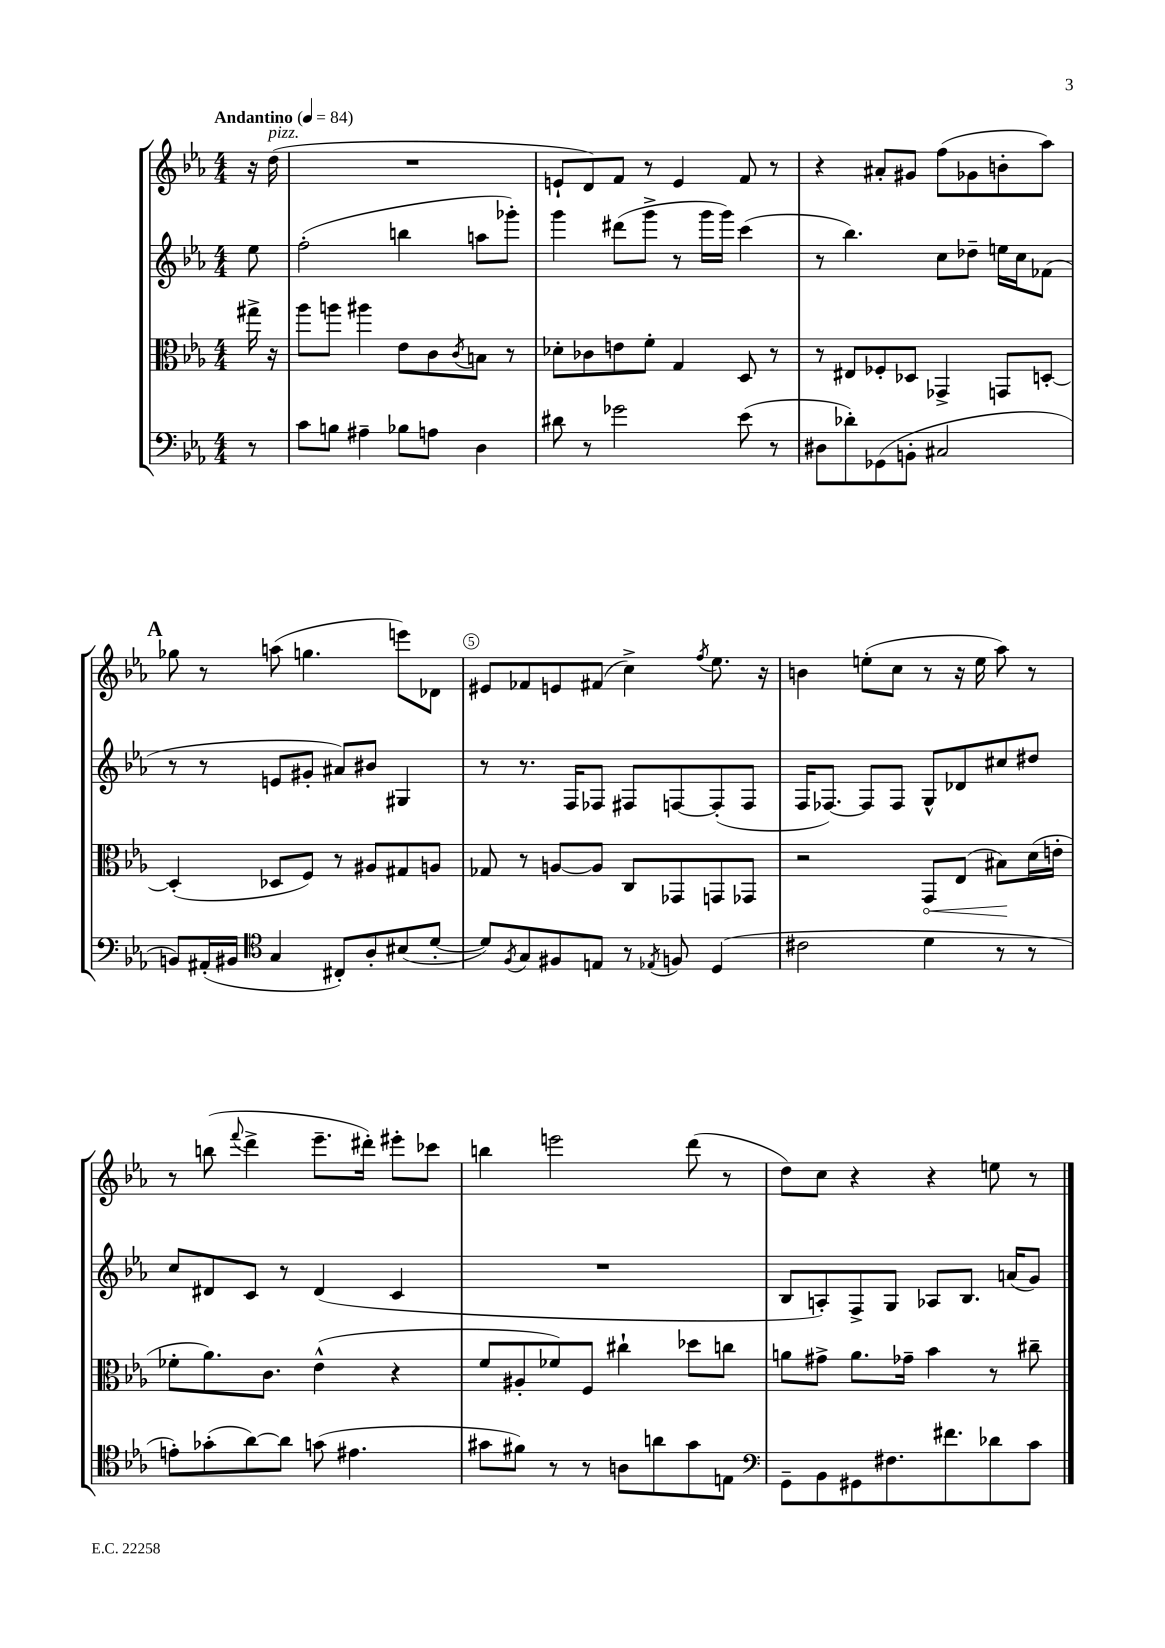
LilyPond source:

<<
\new StaffGroup <<
\new Staff = "s0" {
    \clef treble \key ees \major \numericTimeSignature \time 4/4 \partial 8 \tempo "Andantino" 4 = 84
    r16 d''16^\markup { \italic "pizz." }( |
    R1 |
    e'8-! d'8) f'8 r8 e'4 f'8 r8 |
    r4 ais'8-. gis'8 f''8( ges'8 b'8-. aes''8) |
    \mark \markup { \bold "A" } ges''8 r8 a''8( g''4. e'''8) des'8 |
    eis'8 fes'8 e'8 fis'8( c''4->) \acciaccatura { f''8 } ees''8. r16 |
    b'4 e''8-.( c''8 r8 r16 e''16 aes''8) r8 |
    r8 b''8( \appoggiatura { f'''8 } d'''4-> ees'''8.-- dis'''16-.) eis'''8-. ces'''8 |
    b''4 e'''2 d'''8( r8 |
    d''8) c''8 r4 r4 e''8 r8 \bar "|." |
}
\new Staff = "s1" {
    \clef treble \key ees \major \numericTimeSignature \time 4/4 \partial 8
    ees''8 |
    f''2-.( b''4 a''8 ges'''8-.) |
    g'''4 dis'''8( g'''8-> r8 g'''16 g'''16) c'''4( |
    r8 bes''4.) c''8 des''8-- e''16 c''16 fes'8( |
    \mark \markup { \bold "A" } r8 r8 e'8 gis'8-. ais'8) bis'8 gis4 |
    r8 r8. f16 fes8 fis8 f8~ f8-.( f8 |
    f16 fes8.~) fes8 fes8 g8-^ des'8 cis''8 dis''8 |
    c''8 dis'8 c'8 r8 dis'4( c'4 |
    R1 |
    bes8 a8-.) f8-> g8 aes8 bes8. a'16( g'8) \bar "|." |
}
\new Staff = "s2" {
    \clef alto \key ees \major \numericTimeSignature \time 4/4 \partial 8
    gis''16-> r16 |
    aes''8 a''8 ais''4 ees'8 c'8 \acciaccatura { c'8 } b8 r8 |
    des'8-. ces'8 e'8 f'8-. g4 d8 r8 |
    r8 eis8 fes8-. des8 ges,4-> g,8 d8~-. |
    \mark \markup { \bold "A" } d4-.( des8 f8) r8 ais8 gis8 a8 |
    ges8 r8 a8~ a8 c8 ges,8 g,8 ges,8 |
    r2 \once \override Hairpin.circled-tip = ##t g,8\< ees8( bis8\!) d'16( e'16-. |
    fes'8-. aes'8.) c'8. ees'4-^( r4 |
    f'8 ais8-. fes'8) f8 cis''4-! des''8 c''8 |
    a'8 gis'8-> a'8. ges'16-- bes'4 r8 cis''8-- \bar "|." |
}
\new Staff = "s3" {
    \clef bass \key ees \major \numericTimeSignature \time 4/4 \partial 8
    r8 |
    c'8 b8 ais4-- bes8 a8 d4 |
    dis'8 r8 ges'2 ees'8( r8 |
    dis8 des'8-.) ges,8( b,8-. cis2 |
    \mark \markup { \bold "A" } b,8) ais,16-.( bis,16 \clef tenor g4 cis8-.) aes8-. bis8( d'8~-. |
    d'8) \acciaccatura { f8 } g8 fis8 e8 r8 \acciaccatura { ees8 } f8 d4( |
    cis'2 d'4 r8 r8 |
    e'8-.) ges'8-.( aes'8~) aes'8 g'8( eis'4. |
    gis'8 fis'8) r8 r8 a8 a'8 gis'8 e8 |
    \clef bass g,8-- bes,8 gis,8 fis8. fis'8. des'8 c'8 \bar "|." |
}
>>
>>
\layout { \context { \Score \override BarNumber.break-visibility = ##(#f #t #t) barNumberVisibility = #(every-nth-bar-number-visible 5) \override BarNumber.stencil = #(make-stencil-circler 0.1 0.3 ly:text-interface::print) } }
